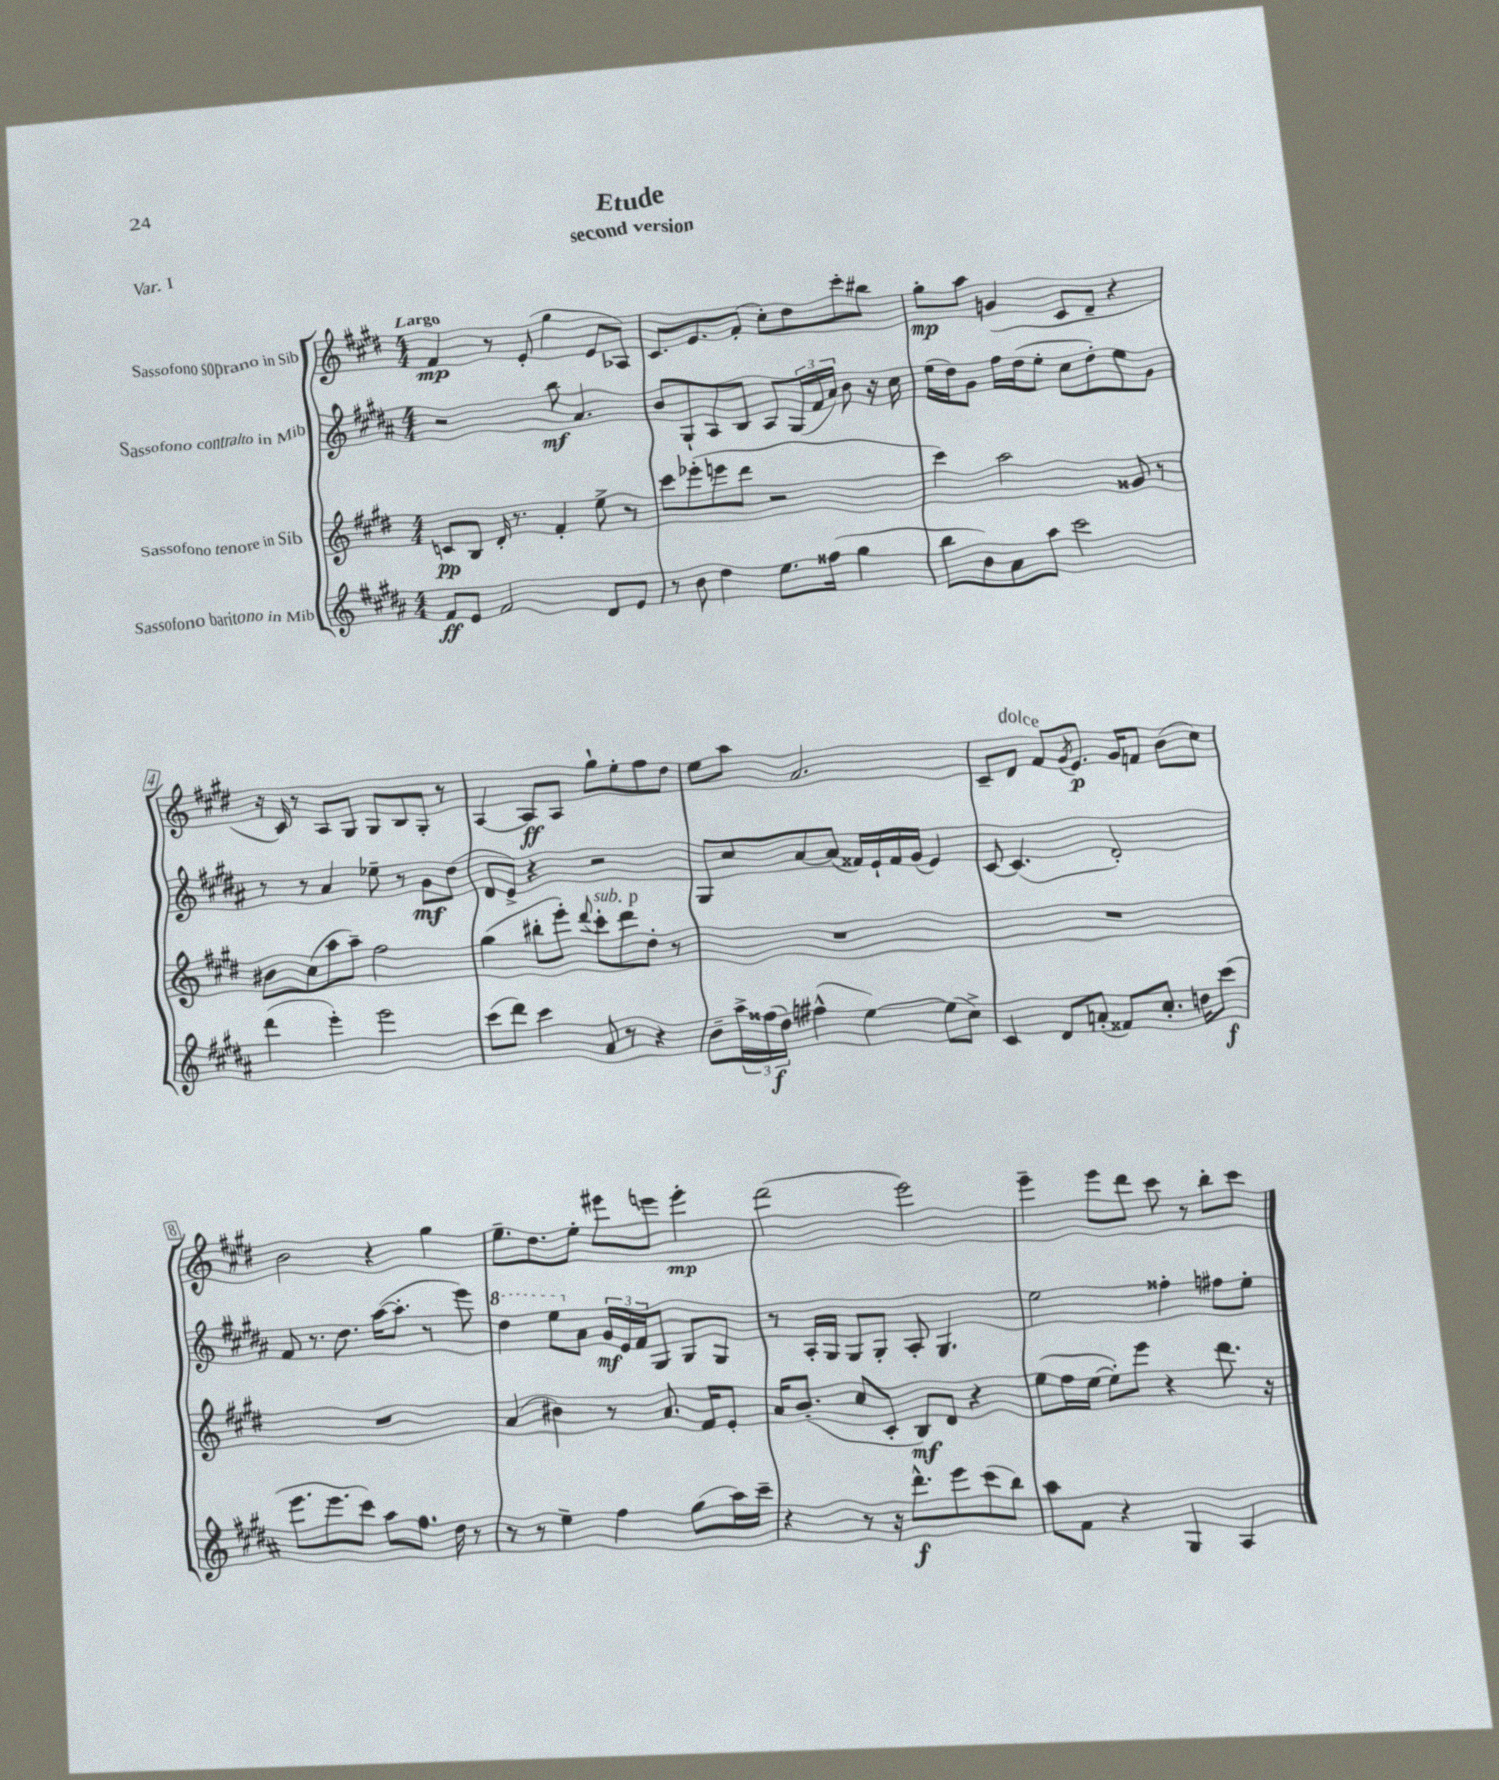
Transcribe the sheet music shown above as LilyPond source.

\header { title = "Etude" subtitle = "second version" piece = "Var. I" }
<<
\new StaffGroup <<
\new Staff = "s0" \with { instrumentName = "Sassofono soprano in Sib" } {
    \clef treble \key e \major \numericTimeSignature \time 4/4 \tempo "Largo"
    fis'4\mp r8 e'8-.( gis''4 e'8 aes8) |
    cis'8. e'8. fis'8-.( cis''8-.) dis''8 cis'''8-. bis''8 |
    gis''8-.\mp a''8 g'4( cis'8 dis'8-- r4 |
    r16 cis'16) r8 a8 gis8 gis8 b8 gis8-. r8 |
    a4~ a8\ff a8 gis''8-! e''8-. fis''8 dis''8 |
    e''8 a''8 a'2. |
    cis'8-- dis'8^\markup { \italic "dolce" } fis'8 \acciaccatura { gis'8 } e'8.\p gis'16 f'8 b'8( cis''8) |
    b'2 r4 gis''4 |
    e''8.-- dis''8. e''8-. eis'''8 e'''8 e'''4-.\mp |
    dis'''2( e'''2) |
    e'''4-- e'''8 dis'''8 cis'''8 r8 b''8-. cis'''8 \bar "|." |
}
\new Staff = "s1" \with { instrumentName = "Sassofono contralto in Mib" } {
    \clef treble \key b \major \numericTimeSignature \time 4/4
    r2 b''8\mf ais'4. |
    b'8 gis8-! ais8 b8 ais8 \tuplet 3/2 { gis16( fis'16 ais'16) } b'8 r16 cis''16 |
    e''16( dis''16) gis'8 fis''16 dis''16( e''8-. cis''8 dis''8-.) e''8 gis'8 |
    r8 r8 ais'4 ees''8-- r8 gis'8\mf dis''8( |
    dis'8 e'8->) r4 r2 |
    gis8 cis''8 ais'8~ ais'8( fisis'16) e'16-! fisis'16 gis'16( e'4) |
    cis'8~ cis'4.( dis'2-.) |
    fis'8 r8. dis''8. ais''16~( ais''8.-. r8 e'''8) |
    \ottava #1 dis'''4 e'''8 \ottava #0 ais'8 \tuplet 3/2 { gis'16\mf e'16 fis'16 } gis8 gis8 gis8 |
    r8 ais16-. gis16 gis8 gis8-. ais8-. gis4. |
    e''2 fisis''4-. fis''8 e''8-. \bar "|." |
}
\new Staff = "s2" \with { instrumentName = "Sassofono tenore in Sib" } {
    \clef treble \key e \major \numericTimeSignature \time 4/4
    c'8\pp b8 dis'16-. r8. fis'4-. e''8-> r8 |
    cis'''8 ees'''8-.( e'''8 dis'''8 r2 |
    cis'''4) a''2 gisis'8 r8 |
    bis'8 cis''8( a''8 a''8--) fis''2 |
    gis''4( bis''8-. e'''8-.) \appoggiatura { dis'''8 } cis'''8-.^\markup { \italic "sub. p" } dis'''8 dis''8-. r8 |
    R1 |
    R1 |
    R1 |
    a'4( bis'4) r8 a'8. fis'16 e'8-. |
    a'16 b'8.-.( cis''8 cis'8-. b8\mf) dis'8 r4 |
    e''8( fis''16 e''16~ e''8-.) e'''8 r4 dis'''8. r16 \bar "|." |
}
\new Staff = "s3" \with { instrumentName = "Sassofono baritono in Mib" } {
    \clef treble \key b \major \numericTimeSignature \time 4/4
    fis'8\ff e'8 fis'2 dis'8 e'8 |
    r8 b'8 dis''4 e''8. fisis''16( gis''4 |
    b''8 b'8) ais'8 ais''8 cis'''2 |
    dis'''4( e'''4-.) e'''2 |
    cis'''8( dis'''8) cis'''4 ais'8 r8 r4 |
    b'8-- \tuplet 3/2 { ais''16-> fisis''16\f( dis''16) } fis''4-^( e''4~) e''8( cis''8->) |
    cis'4 dis'8 a'8-.( fisis'8) cis''8.-. d''16 cis'''8\f( |
    e'''8. e'''8. cis'''8) ais''8 fis''8. dis''16 r8 |
    r8 r8 e''4-- fis''4 gis''8( ais''16) cis'''16-- |
    r4 r8 r16 dis'''8.-^\f e'''8 cis'''8( b''8) |
    ais''8 fis'8 r4 gis4 ais4 \bar "|." |
}
>>
>>
\layout { \context { \Score \override BarNumber.stencil = #(make-stencil-boxer 0.1 0.3 ly:text-interface::print) } }
